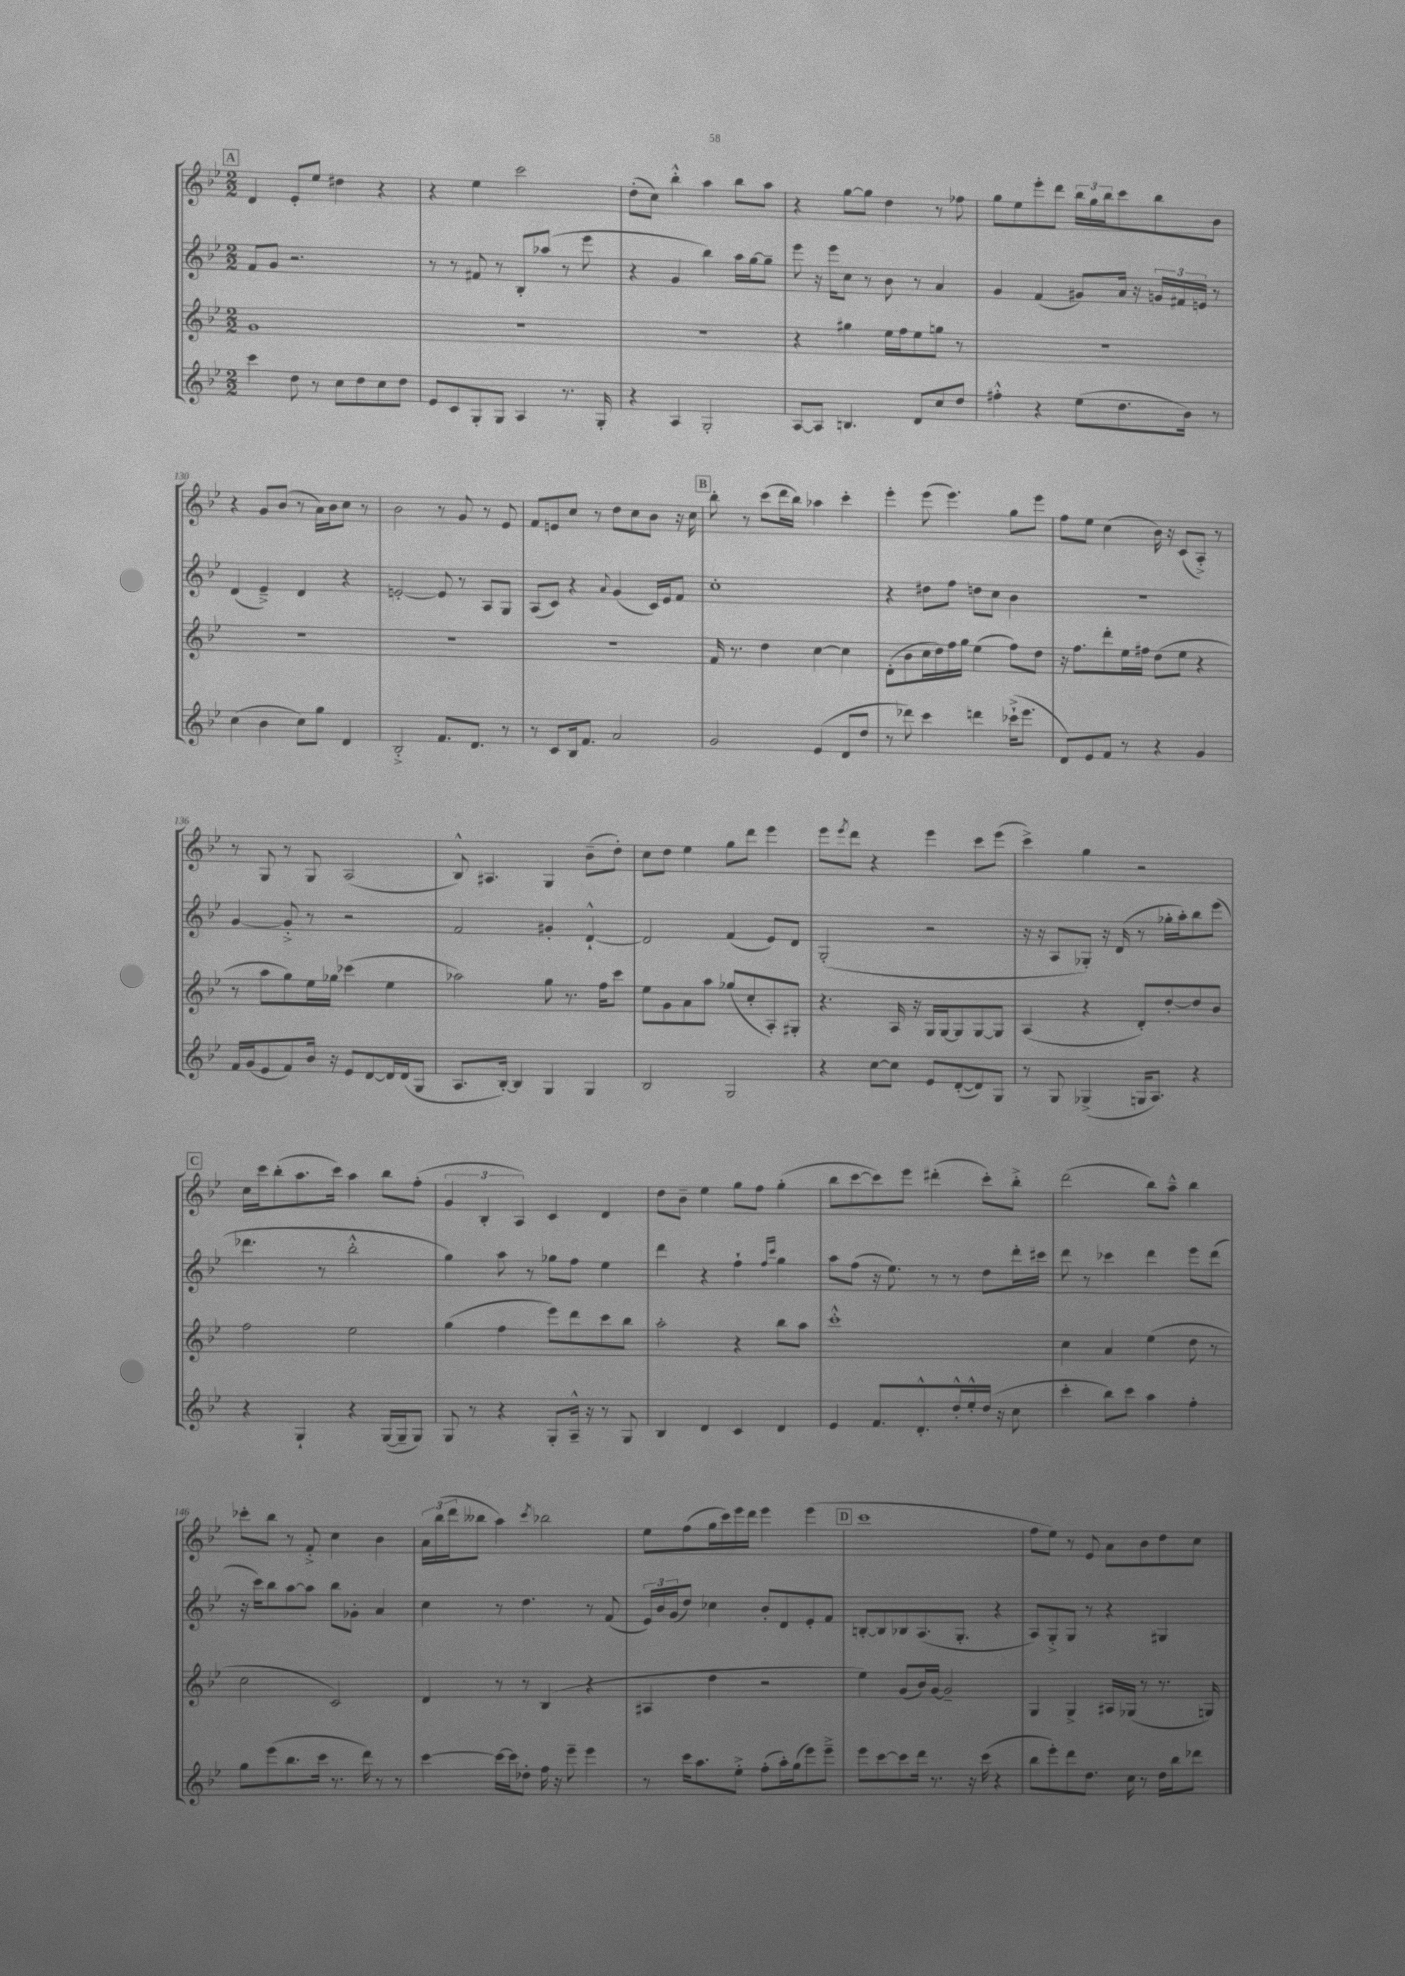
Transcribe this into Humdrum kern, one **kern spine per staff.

**kern	**kern	**kern	**kern
*staff4	*staff3	*staff2	*staff1
*clefG2	*clefG2	*clefG2	*clefG2
*k[b-e-]	*k[b-e-]	*k[b-e-]	*k[b-e-]
*M2/2	*M2/2	*M2/2	*M2/2
4ccc	1g	8f	4d
.	.	8g	.
8dd	.	2.r	8e-'
8r	.	.	8ee-
8cc	.	.	4dd#
8dd	.	.	.
8cc	.	.	4r
8dd	.	.	.
=	=	=	=
8e-	1r	8r	4r
8c	.	8r	.
8G'	.	8f#	4ee-
8G	.	8r	.
4A	.	8B-'	2ccc
.	.	(8aa-	.
8.r	.	8r	.
.	.	8eee-	.
16G'	.	.	.
=	=	=	=
4r	1r	4r	(8dd'
.	.	.	8cc)
4A	.	4g	4bb-'^^
2G'	.	4bb-)	4aa
.	.	16aa	8bb-
.	.	[16gg	.
.	.	8gg~]	8aa
=	=	=	=
[8A	4r	8eee-	4r
8A]	.	16r	.
.	.	16eee-	.
4.B	4gg#	8cc	[8gg
.	.	8r	8gg]
.	16ee-	8b-	4dd
.	16ff	.	.
8d	8ee-	8r	.
8cc	8gg	4a	8r
8dd	8r	.	8ff-
=	=	=	=
4ff#'^^	1r	4g	8gg
.	.	.	8ee-
4r	.	(4f	8eee-'
.	.	.	8ddd
(8ee-	.	8g#)	24bb-
.	.	.	24gg
.	.	.	24bb-
8.dd	.	16a	8ccc
.	.	16r	.
.	.	24g	8bb-
.	.	24f#	.
16b-)	.	.	.
.	.	24e	.
8r	.	8r	8b-
=	=	=	=
(4cc	1r	(4d	4r
4b-	.	4e-~^)	8g
.	.	.	(8b-
8cc)	.	4d	8r
8gg	.	.	16a)
.	.	.	16b-
4d	.	4r	8cc
.	.	.	8r
=	=	=	=
2B-'^	1r	[2e'	2b-
8.f	.	8e]	8r
.	.	8r	8g
8.d	.	.	.
.	.	8A	8r
8r	.	8G	8e-
=	=	=	=
8r	1r	(8A	8f
8c	.	8c)	8e
16B-	.	4r	8cc
8.f	.	.	.
.	.	.	8r
.	.	8qqa	.
2a	.	(4g	8dd
.	.	.	8cc
.	.	16c)	8b-
.	.	16e-	.
.	.	8f	16r
.	.	.	16cc
=	=	=	=
2g	16f	1cc'	8bb-'
.	8.r	.	.
.	.	.	8r
.	4dd	.	(8ccc
.	.	.	16ddd
.	.	.	16bb-)
(4e-	[4cc	.	4aa-
8d	4cc]	.	4ccc'
8dd	.	.	.
=	=	=	=
8r	(8d'	4r	4eee-'
8ddd-)	8b-	.	.
4ccc	16cc	8dd#	(8eee-
.	16dd)	.	.
.	16ff	8ff	4.eee-)
.	16gg	.	.
4ddd	(4ee-	8dd	.
.	.	8cc	.
(16ccc-`^	8ff)	4b-	8gg
8.eee-	.	.	.
.	8dd	.	8eee-
=	=	=	=
8d)	16r	1r	8ff
.	8.ff	.	.
8e-	.	.	8ee-
8f	8ddd'	.	(4cc
8r	16ee-	.	.
.	16ff#	.	.
4r	(8dd	.	16b-)
.	.	.	16r
.	8ee-	.	(8c
4g	4r	.	8A'^)
.	.	.	8r
=	=	=	=
16f	8r	[4g	8r
(16g	.	.	.
8e-	8aa	.	8G
8f)	8gg)	8g'^]	8r
16b-	16ee-	8r	8G
16r	16gg-	.	.
8e-	(4ccc-	2r	(2A
[8d	.	.	.
16d]	4ee-	.	.
(16d	.	.	.
8G	.	.	.
=	=	=	=
8.A	2aa-)	2f	8B-^^)
.	.	.	4.A#
[16B-')	.	.	.
4B-]	.	.	.
4G	8gg	4g#'	4G
.	8.r	.	.
4G	.	[4d`^^	(8b-~
.	16ff	.	.
.	8ccc	.	8dd')
=	=	=	=
2B-	8ee-	2d]	8cc
.	8g	.	8dd
.	8a	.	4ee-
.	8aa	.	.
2G	(8gg-	(4f	8gg
.	8cc'	.	8ddd
.	8A')	8e-)	4eee-
.	8G#'	8d	.
=	=	=	=
4r	4.r	(2G'	8eee-
.	.	.	8qeee-
.	.	.	8ddd
[8cc	.	.	4r
8cc]	16A	.	.
.	16r	.	.
8e-	16G	2r	4eee-
.	[16G	.	.
([8d'	8G]	.	.
8d])	[8G	.	8ccc
8G	8G]	.	(8eee-
=	=	=	=
8r	(4A	16r	4ccc^)
.	.	16r	.
8G	.	8A	.
(4G-^	4r	8G-')	4gg
.	.	16r	.
.	.	(16d	.
16G	8d')	8r	2r
8.A)	.	.	.
.	[8dd'	16gg-'	.
.	.	16aa')	.
4r	8dd]	8bb-	.
.	8b-	(8eee-	.
=	=	=	=
4r	2ff	4.ddd-	16cc
.	.	.	16ccc
.	.	.	(8bb-'
4G`	.	.	8.aa
.	.	8r	.
.	.	.	16ccc)
4r	2ee-	2bb-'^^	4aa
([16G	.	.	8bb-
16G~]	.	.	.
8G)	.	.	(8ff'
=	=	=	=
8G	(4gg	4gg)	6g
8r	.	.	.
.	.	.	6B-'
4r	4ff	8aa	.
.	.	.	6A)
.	.	8r	.
8G'	8eee-)	8gg-	4c
16A~^^	8ddd	8ff	.
16r	.	.	.
8r	8ccc	4ee-	4d
8G	8bb-	.	.
=	=	=	=
4B-	2aa'	4ddd	8dd
.	.	.	8b-~
4d	.	4r	4ee-
4c	4r	4ff`	8gg
.	.	.	8ff
.	.	16qqff	.
.	.	16qqccc	.
4d	8bb-	4gg	(4gg'
.	8aa	.	.
=	=	=	=
4e-	1ccc'^^	8aa	8bb-
.	.	(8ff	[8ccc
8.f	.	16r	8ccc])
.	.	8.ee-)	.
.	.	.	8eee-
8.d'^^	.	.	.
.	.	8r	(4ddd#'
16dd'^^	.	8r	.
16ee-'^^	.	.	.
(16dd	.	8dd	8ccc')
16r	.	.	.
8cc	.	16ddd'	8bb-'^
.	.	16ccc#	.
=	=	=	=
4ccc'	4cc	8ddd	(2ddd
.	.	8r	.
8bb-)	4a	4ccc-	.
8ccc	.	.	.
4aa	(4ee-	4ddd	8bb-)
.	.	.	8aa~^^
4ff'	8dd	8eee-	4bb-
.	8r	(8ddd	.
=	=	=	=
8gg	2cc	16r	8ccc-'
.	.	16ccc)	.
(8eee-	.	8bb-	8bb-
8.bb-	.	[8aa	8r
.	.	8aa]	8f'^
16ccc	.	.	.
8.r	2c)	8bb-	4cc
.	.	8g-'	.
16ddd)	.	.	.
8r	.	4a	4b-
8r	.	.	.
=	=	=	=
[4ccc	4d	4cc	24a
.	.	.	(24bb-
.	.	.	24ddd
.	.	.	8bb--
16ccc_	8r	8r	4aa)
16ccc]	.	.	.
8dd-'	8r	4.dd	.
.	.	.	8qccc
16ff	(4B-	.	2bb-
16r	.	.	.
8eee-~	.	.	.
4eee-	4r	8r	.
.	.	(8f	.
=	=	=	=
8r	4A#	24e-)	8ee-
.	.	24b-	.
.	.	(24g	.
16ccc	.	8dd)	(8ff
8.aa	.	.	.
.	4dd	4cc-	16gg
.	.	.	16ccc)
8ee-'^	.	.	16eee-
.	.	.	16ddd
(8ff'	2r	8b-'	4eee-
16aa')	.	8d	.
(16gg	.	.	.
8eee-)	.	8e-'	(4eee-
8eee-~^	.	8f	.
=	=	=	=
8eee-	4ee-)	[8B'	1ccc
[8ccc	.	8B]	.
8ccc]	(8g	8B-	.
16ddd	16b-)	(8.A	.
8.r	[16g	.	.
.	2g~]	.	.
.	.	8.G'	.
16r	.	.	.
(16ccc	.	.	.
4r	.	4r	.
=	=	=	=
8bb-	4G	8A)	8ff
8eee-')	.	8G'^	8ee-)
8ddd	4G^	8G	8r
8.dd	.	8r	8e-
.	16A#	4r	8a
16cc	(16G-	.	.
8r	8r	.	8b-
16dd	8.r	4G#	8dd
16bb-	.	.	.
8ddd-	.	.	8cc
.	16G)	.	.
==	==	==	==
*-	*-	*-	*-
